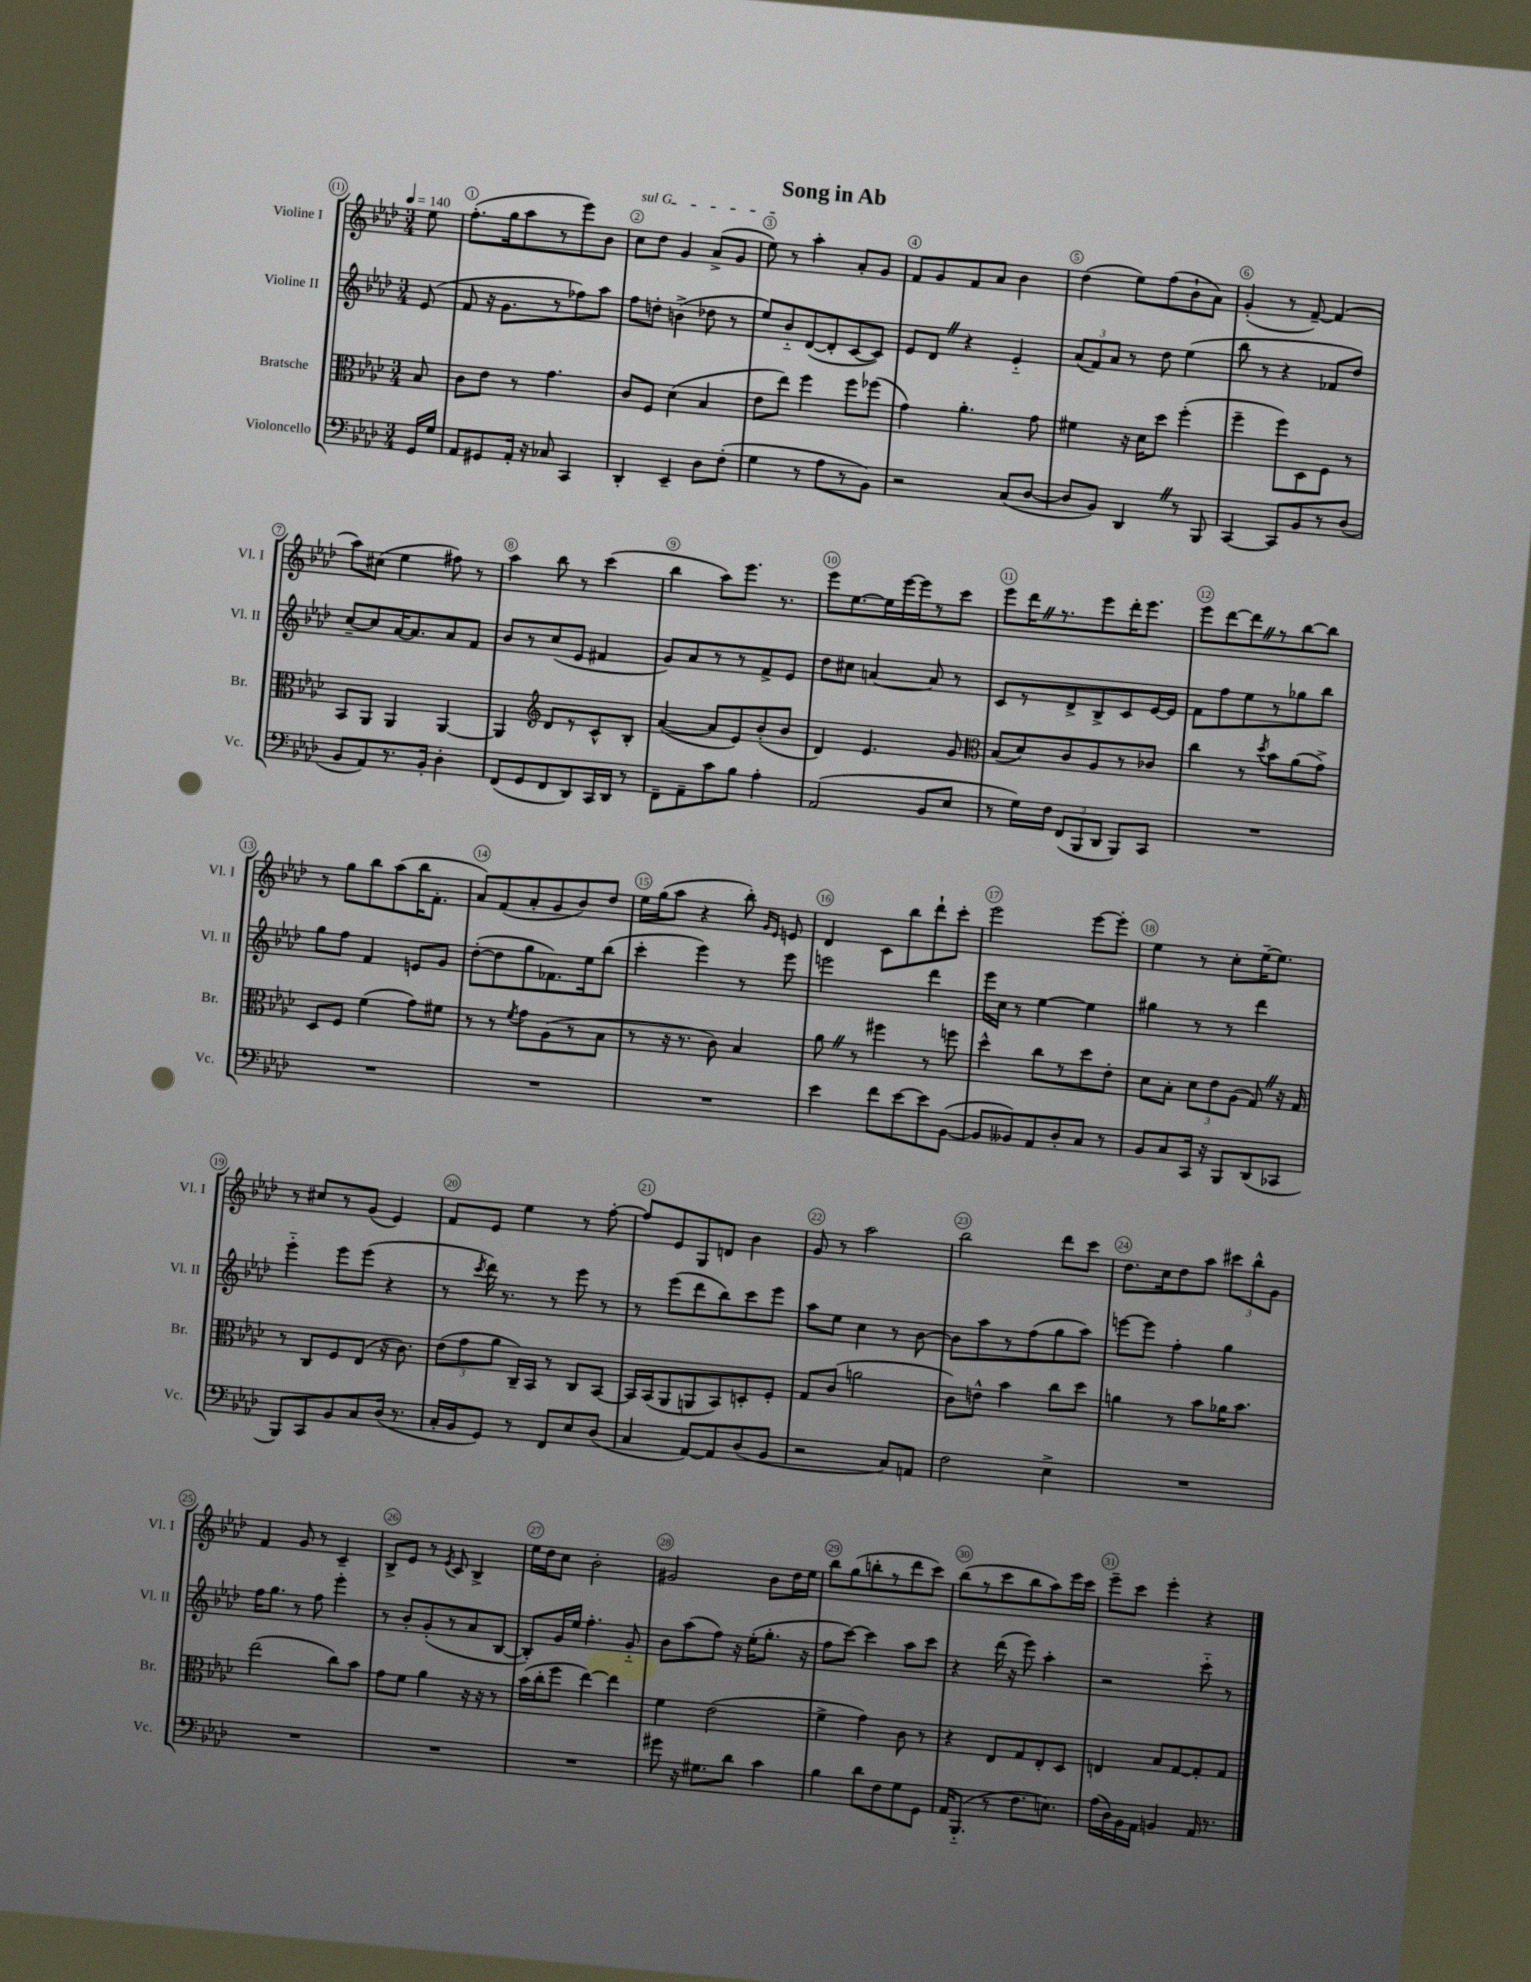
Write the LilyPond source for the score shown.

\header { title = "Song in Ab" }
<<
\new StaffGroup <<
\new Staff = "s0" \with { instrumentName = "Violine I" shortInstrumentName = "Vl. I" } {
    \clef treble \key aes \major \numericTimeSignature \time 3/4 \partial 8 \tempo 4 = 140
    \autoBeamOff ees''8 |
    f''8.[-.( g''16 aes''8 r8 ees'''8) bes'8] |
    \once \override TextSpanner.bound-details.left.text = \markup { \italic "sul G" } c''8[\startTextSpan des''8] g'4 aes'8[->( g'8] |
    ees''8\stopTextSpan) r8 aes''4-. aes'8[-. g'8] |
    f'8[ g'8 f'8 aes'8] bes'4 |
    des''4( ees''8[) f''8( bes'8-! aes'8]) |
    g'4-.( r8 f'8~--) f'4( |
    aes''8[) cis''8]( ees''4 fis''8) r8 |
    aes''4 bes''8 r8 c'''4( |
    bes''4 aes''8[) ees'''8.] r8. |
    ees'''8[ ees''8.~ ees''16 ees'''16~ ees'''16 r8 c'''8] |
    ees'''8[ des'''16 \once \override BreathingSign.text = \markup { \musicglyph "scripts.caesura.straight" } \breathe r8. ees'''8 des'''16-. ees'''8.] |
    ees'''8[ des'''8~ des'''8 \once \override BreathingSign.text = \markup { \musicglyph "scripts.caesura.straight" } \breathe r8 bes''8~ bes''8] |
    r8 g''8[ bes''8 aes''8( bes''16 f'8.]-. |
    aes'8[) f'8( aes'8-. g'8 bes'8) des''8] |
    ees''16[ g''16( aes''8] r4 bes''8-.) \grace { g'16[ ees'16] } e'8 |
    des'4 c'8[ bes''8 des'''8-! c'''8]-. |
    ees'''2 ees'''8[~ ees'''8]-. |
    ees''4 r8 c''8[-. ees''16~-- ees''8.] |
    r8 cis''8[ r8 g'8]( ees'4) |
    f'8[ ees'8] ees''4 r8 f''8~-. |
    f''8[ ees'8 g8 d'8] bes'4 |
    g'8 r8 aes''2 |
    bes''2 des'''8[ c'''8] |
    des''8.[ c''16 des''8 aes''8] \tuplet 3/2 { cis'''8[ bes''8-^ g'8] } |
    f'4 g'8 r8 c'4-- |
    bes8[-> ees'8] r8 \acciaccatura { ees'8 } c'8 bes4-> |
    ees''16[ des''16 c''8] bes'2-. |
    gis'2 bes'8[ des''16 ees''16] |
    bes''8[ g''8( b''8-. r8 des'''8 c'''8]) |
    bes''8[( r8 c'''8 bes''8 aes''8) ees'''16 c'''16] |
    ees'''8[-- c'''8] ees'''4-. r4 \bar "|." |
}
\new Staff = "s1" \with { instrumentName = "Violine II" shortInstrumentName = "Vl. II" } {
    \clef treble \key aes \major \numericTimeSignature \time 3/4 \partial 8
    \autoBeamOff ees'8( |
    f'8 r16 g'8.[ r8 fes''8) aes''8] |
    f''8[ d''8]-. b'4->( des''8 r8 |
    ees''8[) bes'8-_ des'8~( des'8-. c'8~ c'8]) |
    ees'8[ des'8] \once \override BreathingSign.text = \markup { \musicglyph "scripts.caesura.straight" } \breathe r4 ees'4-_ |
    \tuplet 3/2 { aes'8[( f'8) aes'8] } r8 des''8 ees''4( |
    bes''8 r8 r4 fes'8[ des''8]) |
    c''8[~-- c''8 aes'16~ aes'8. aes'8 f'8] |
    bes'8[ r8 c''8( ees'8] fis'4 |
    g'8[) aes'8 r8 r8 f'8-> ees'8] |
    des''8[ cis''8] a'4~ a'8 r8 |
    c'8[ r8 des'8-> bes8-> c'8 ees'16~ ees'16] |
    f'8[ f''8 ees''8 r8 ges''8 bes''8] |
    g''8[ f''8] f'4 e'8[ g'8] |
    des''8[~-.( des''8 g''8 fes'8.) ees''16 bes''8]( |
    c'''4-. ees'''4) r8 ees'''8 |
    e'''2 des'''4 |
    ees'''16[ c''16] r8 ees''4~ ees''4 |
    gis''4 r8 r8 des'''4 |
    ees'''4-_ ees'''8[ ees'''8]( r4 |
    r8 \acciaccatura { c'''8 } des'''16) r8. r8 ees'''8 r8 |
    r8 ees'''8[( des'''8 bes''8) c'''8 ees'''8] |
    aes''8[ ees''8] c''4 r8 bes'8~ |
    bes'8[ aes''8 r8 f''8( g''8 aes''8]) |
    e'''8[~ e'''8] f''4-. g''4 |
    f''16[ g''8.] r8 f''8 ees'''4-. |
    r8 bes'8[-. g'8-.( r8 aes'8 bes8]~ |
    bes8[-.) g'16 ees''16] f''4.-. g'8-_ |
    bes'8[ aes''8( f''8]) r16 ees''16[-.( g''8.]-. r16 |
    f''8[ c'''8]~) c'''4 aes''8[ c'''8] |
    r4 des'''16( r16 ees'''8) aes''4-. |
    r2 c'''8-_ r8 \bar "|." |
}
\new Staff = "s2" \with { instrumentName = "Bratsche" shortInstrumentName = "Br." } {
    \clef alto \key aes \major \numericTimeSignature \time 3/4 \partial 8
    \autoBeamOff bes8 |
    c'8[ ees'8] r8 g'4. |
    c'8[ f8] des'4( bes4 |
    ees'8[ ees''8]) f''4 f''8[ fes''8]( |
    g'4) aes'4.-. g'8 |
    fis'4 r16 des'16[ des''8] f''4-.( |
    f''4-- f''8[) des8 f8] r8 |
    bes,8[ aes,8] aes,4 aes,4~ |
    aes,4 \clef treble des'8[ r8 c'8-^ bes8]-. |
    aes'4~( aes'8[ ees'8) bes'8-.( bes'8] |
    des'4) ees'4. g'8 |
    \clef alto bes8[( des'8) c'8 aes8 r8 ces'8] |
    c''4 r8 \acciaccatura { des''8 } bes'8[ aes'8( g'8]->) |
    des8[ f8] f'4( g'8[) fis'8] |
    r8 r8 \acciaccatura { f'8 } g'8[ aes8( r8 bes8] |
    r8 r16 r8. c'8) bes4 |
    aes'8 \once \override BreathingSign.text = \markup { \musicglyph "scripts.caesura.straight" } \breathe r8 fis''4 r8 f''8 |
    des''4-^ c''8[ r8 des''8 ees'8]-. |
    des'8[ bes8]-. \tuplet 3/2 { des'8[ ees'8 aes8]( } g8) \once \override BreathingSign.text = \markup { \musicglyph "scripts.caesura.straight" } \breathe r16 g16 |
    r8 c8[ f8 ees8]( r16 c'8.) |
    \tuplet 3/2 { ees'8[( g'8 aes'8] } c16[--) bes,16] r8 c8[ bes,8]~ |
    bes,16[ bes,16( aes,8 a,8 bes,8) d8-. f8]-. |
    g8[ c'8]( a'2 |
    c'8[) e'8]-^ bes'4 c''8[ des''8] |
    a'4 r8 bes'8[ aes'16 bes'8.] |
    ees''2( c''8[) bes'8] |
    g'8[ f'8] aes'4 r16 r16 r8 |
    bes'16[( c''16-. f''8] ees''4~) ees''4 |
    f'4 ees'2( |
    f'4-> g'4) c'8 r8 |
    r4 ees8[ g8 ees8-. des8] |
    e4 bes8[ g8~ g8-. g8] \bar "|." |
}
\new Staff = "s3" \with { instrumentName = "Violoncello" shortInstrumentName = "Vc." } {
    \clef bass \key aes \major \numericTimeSignature \time 3/4 \partial 8
    \autoBeamOff g,16[ g16] |
    aes,8[ gis,8 aes,16]-. r16 ces8 c,4 |
    des,4-. ees,4-- des8[ f8]-.( |
    g4 r8 aes8[ r8 bes,8]) |
    r2 c8[( des8]~ |
    des8[ bes,8]) des,4 \once \override BreathingSign.text = \markup { \musicglyph "scripts.caesura.straight" } \breathe r8 bes,,8 |
    c,4~ c,8[ bes,8 r8 des8]( |
    bes,8[ aes,8) r8. bes,16]-. des4-. |
    f,8[( g,8 f,8 des,8) c,16 des,16] r8 |
    f,8[-- aes,8-- c'8 bes8] aes4-. |
    aes,2( bes,8[ ees8] |
    r8 g16[) f16] \tuplet 3/2 { f,8[( bes,,8 des,8] } bes,,8[) c,8] |
    R2. |
    R2. |
    R2. |
    R2. |
    ees'4 f'8[ ees'8~ ees'8 bes,8]~( |
    bes,8[ beses,8) aes,8 des8-. c8] r8 |
    bes,8[ c8 c,16] r16 bes,,8[ des,8( ces,8] |
    bes,,8[) c,8 bes,8 c8 des16]( r8. |
    c16[-. bes,16 g,8]) r8 f,8[ ees8 des8]( |
    c4 aes,8[~) aes,8 des8( bes,8] |
    r2 c8[) a,8] |
    f2 ees4-> |
    R2. |
    R2. |
    R2. |
    R2. |
    gis'8 r16 gis8.[ des'8] c'4 |
    bes4 des'8[ f8 g8 g,8] |
    aes,16[ bes,,8.]-_( r8 f8.[ e8.]) |
    aes16[( des16) bes,16 aes,16] b,4 aes,16 r8. \bar "|." |
}
>>
>>
\layout { \context { \Score \override BarNumber.break-visibility = ##(#f #t #t) barNumberVisibility = #all-bar-numbers-visible \override BarNumber.stencil = #(make-stencil-circler 0.1 0.3 ly:text-interface::print) } }
